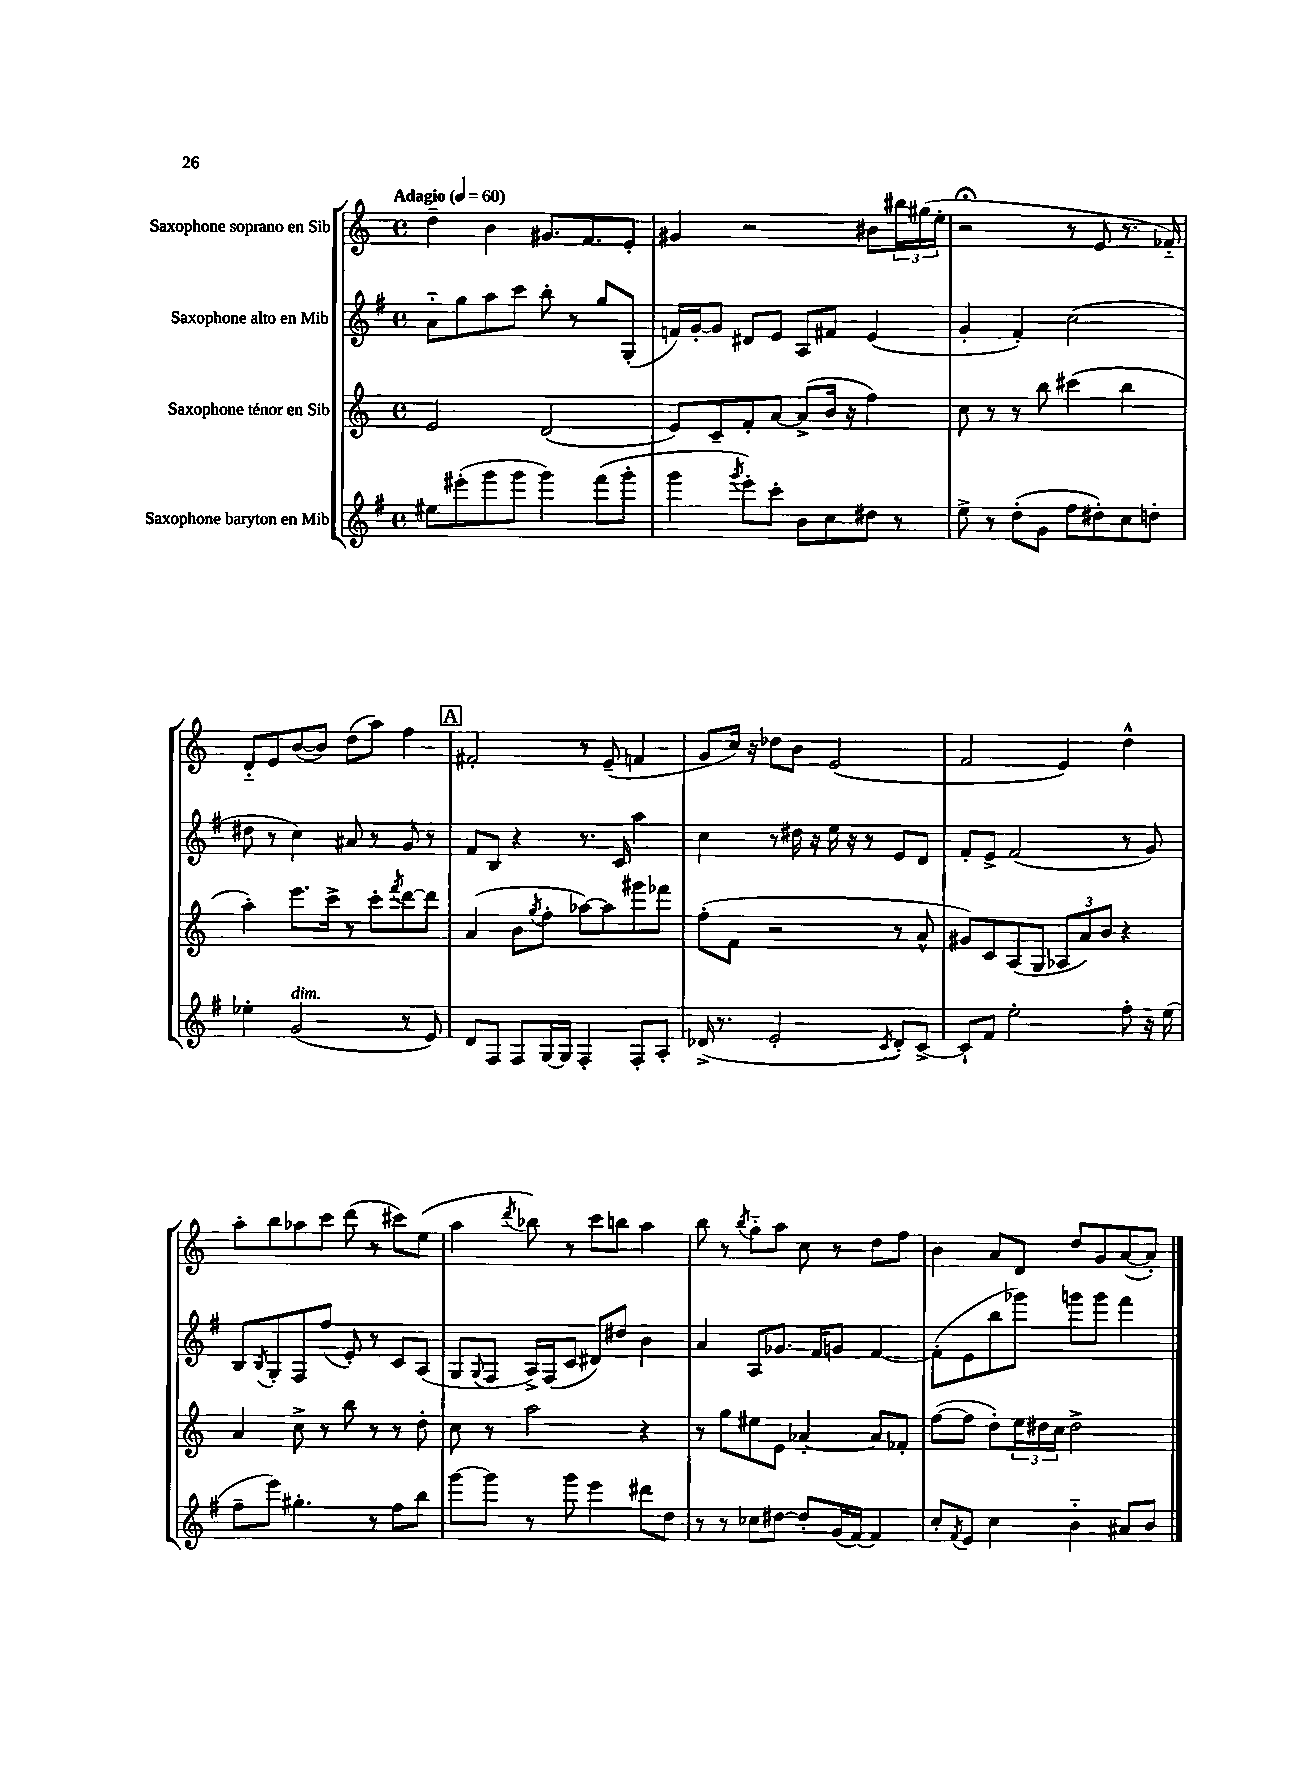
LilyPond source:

<<
\new StaffGroup <<
\new Staff = "s0" \with { instrumentName = "Saxophone soprano en Sib" } {
    \clef treble \key c \major \defaultTimeSignature \time 4/4 \tempo "Adagio" 4 = 60
    d''4-- b'4 gis'8. f'8. e'8-. |
    gis'4 r2 bis'8 \tuplet 3/2 { bis''16 gis''16( e''16-. } |
    r2\fermata r8 e'8 r8. fes'16-_) |
    d'8-_ e'8 b'8~( b'8) d''8( a''8) f''4 |
    \mark \markup { \box "A" } fis'2-. r8 e'8--( f'4 |
    g'8 c''16) r16 des''8 b'8 e'2( |
    f'2 e'4) d''4-^ |
    a''8-. b''8 aes''8 c'''8 d'''8( r8 cis'''8) e''8( |
    a''4 \acciaccatura { d'''8 } bes''8) r8 c'''8 b''8 a''4 |
    b''8 r8 \acciaccatura { b''8 } g''8-_ a''8 c''8 r8 d''8 f''8 |
    b'4 a'8 d'8 d''8 g'8 a'8~( a'8-.) \bar "|." |
}
\new Staff = "s1" \with { instrumentName = "Saxophone alto en Mib" } {
    \clef treble \key g \major \defaultTimeSignature \time 4/4
    a'8-_ g''8 a''8 c'''8 b''8-. r8 g''8 g8-.( |
    f'16) g'16~-. g'8 dis'8 e'8 a8 fis'8 e'4( |
    g'4-. fis'4-.) c''2( |
    dis''8 r8 c''4) ais'8 r8 g'8 r8 |
    \mark \markup { \box "A" } fis'8 b8 r4 r8. c'16 a''4 |
    c''4 r8 dis''16 r16 e''16 r16 r8 e'8 d'8 |
    fis'8-. e'8-> fis'2( r8 g'8) |
    b8 \acciaccatura { b8 } g8-. fis8 fis''8( e'8-.) r8 c'8 a8( |
    g8 \appoggiatura { g8 } fis8 a16->) fis16( c'8 dis'8) dis''8 b'4 |
    a'4 a8 ges'8. fis'16 g'8 fis'4~ |
    fis'8-.( e'8 b''8 ges'''8) g'''8 g'''8 fis'''4 \bar "|." |
}
\new Staff = "s2" \with { instrumentName = "Saxophone ténor en Sib" } {
    \clef treble \key c \major \defaultTimeSignature \time 4/4
    e'2 d'2( |
    e'8) c'8-- f'8-. a'8~ a'8->( b'16 r16 f''4) |
    c''8 r8 r8 b''8 cis'''4( b''4 |
    a''4-.) e'''8. c'''16-> r8 c'''8-. \acciaccatura { f'''8 } d'''8~ d'''8 |
    \mark \markup { \box "A" } a'4( b'8 \acciaccatura { g''8 } f''8-. aes''8~) aes''8 gis'''8 fes'''8 |
    f''8-.( f'8 r2 r8 a'8-^ |
    gis'8) c'8 a8( g8 \tuplet 3/2 { aes8 a'8) b'8 } r4 |
    a'4 c''8-> r8 b''8 r8 r8 d''8-. |
    c''8 r8 a''2 r4 |
    r8 g''8 eis''8 e'8 aes'4~-. aes'8 fes'8-. |
    f''8~( f''8 d''8-.) \tuplet 3/2 { e''16 dis''16 c''16 } dis''2-> \bar "|." |
}
\new Staff = "s3" \with { instrumentName = "Saxophone baryton en Mib" } {
    \clef treble \key g \major \defaultTimeSignature \time 4/4
    eis''8 eis'''8-.( g'''8 g'''8 g'''4) fis'''8( g'''8-. |
    g'''4 \acciaccatura { g'''8 } e'''8-.) c'''8-. b'8 c''8 dis''8 r8 |
    e''8-> r8 d''8-.( g'8 fis''8 dis''8-.) c''8 d''8-. |
    ees''4-. g'2^\markup { \italic "dim." }( r8 e'8) |
    \mark \markup { \box "A" } d'8 fis8 fis8 g16~ g16 fis4-. fis8-. a8-. |
    des'16->( r8. e'2-. \acciaccatura { c'8 } des'8-.) c'8~-> |
    c'8-! fis'8 e''2-. fis''8-. r16 e''16( |
    fis''8-- e'''8) gis''4.-. r8 fis''8 b''8 |
    g'''8~ g'''8 r8 g'''8 e'''4 dis'''8 d''8 |
    r8 r8 ces''8 dis''8~ dis''8-. g'16( fis'16~) fis'4 |
    c''8-. \acciaccatura { fis'8 } e'8 c''4 b'4-_ ais'8 b'8 \bar "|." |
}
>>
>>
\layout { \context { \Score \remove "Bar_number_engraver" } }
